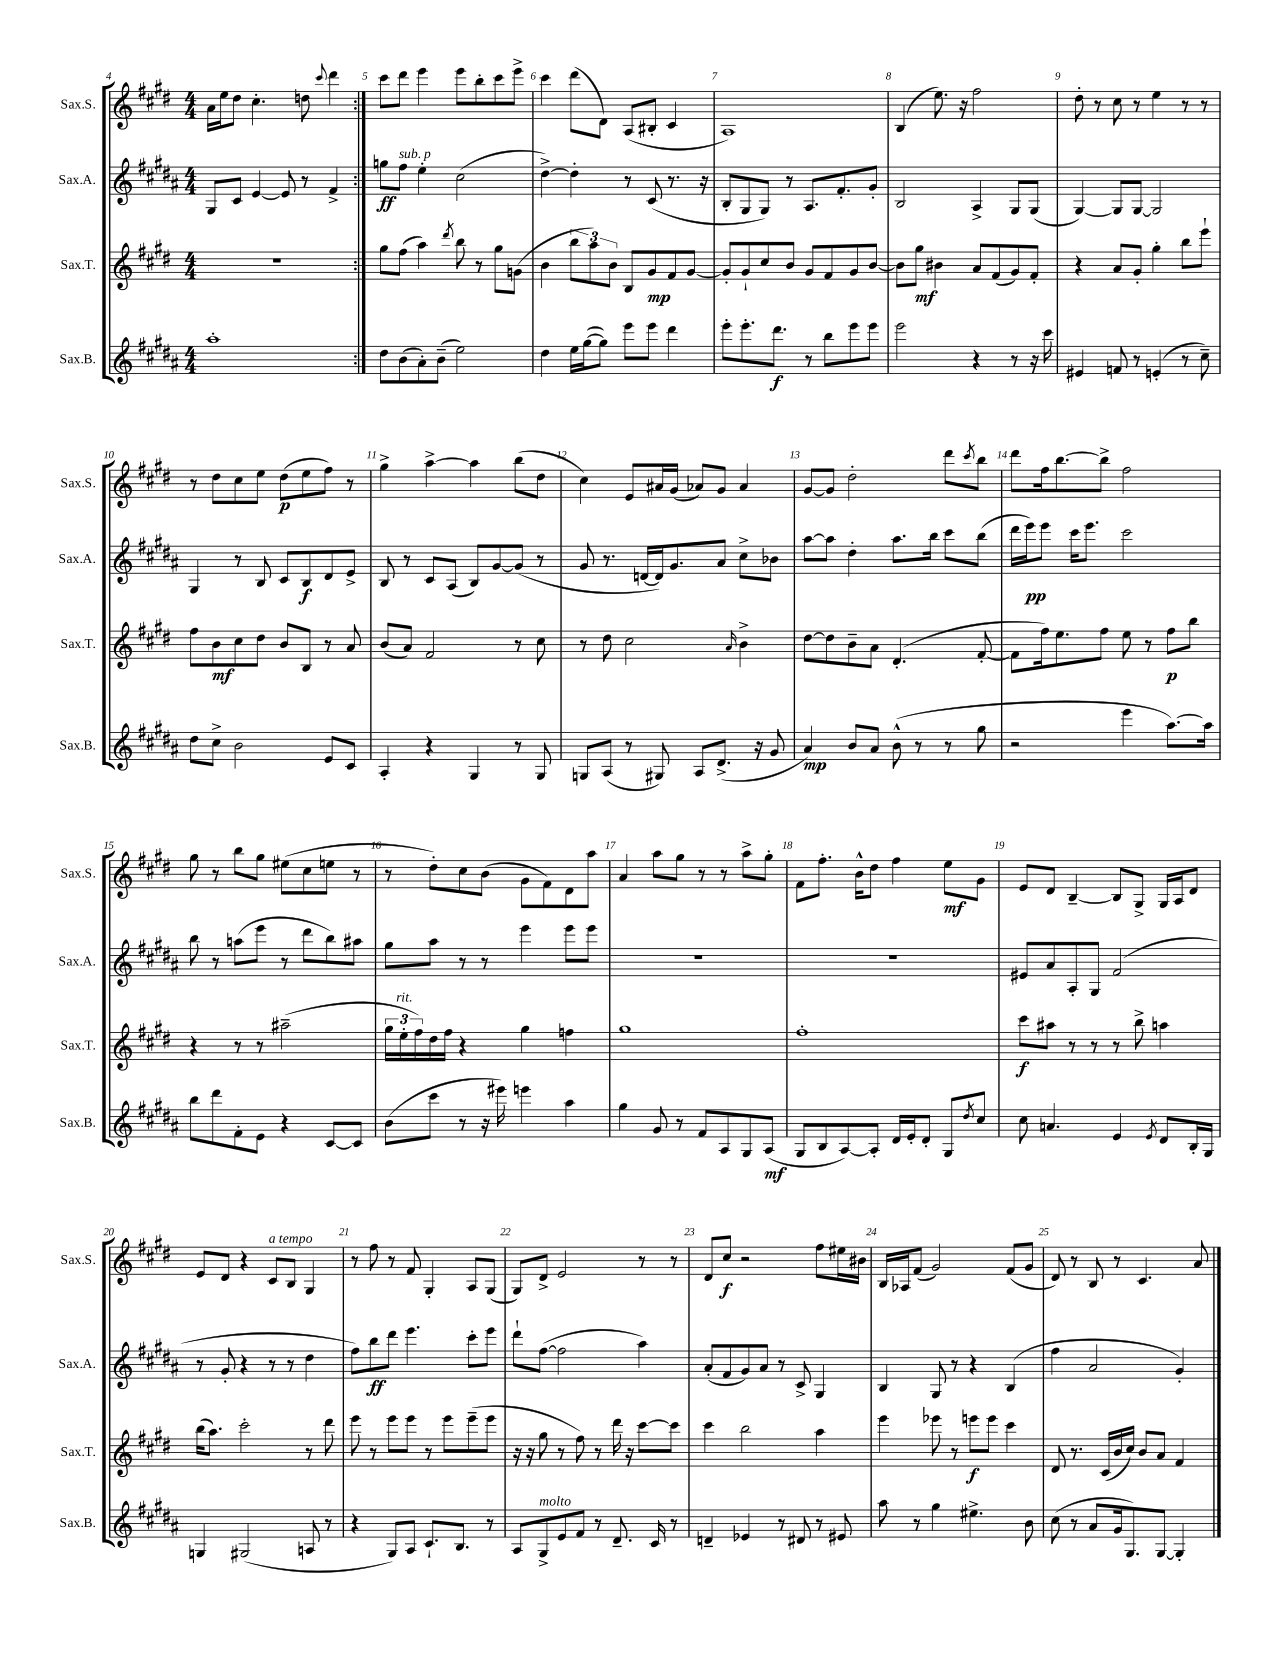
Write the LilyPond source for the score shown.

<<
\new StaffGroup <<
\new Staff = "s0" \with { instrumentName = "Sax.S." shortInstrumentName = "Sax.S." } {
    \clef treble \key e \major \numericTimeSignature \time 4/4
    \repeat volta 2 { a'16 e''16 dis''8 cis''4.-. d''8 \appoggiatura { cis'''8 } dis'''4 | }
    cis'''8 dis'''8 e'''4 e'''8 b''8-. cis'''8 e'''8-> |
    cis'''4 dis'''8( dis'8) a8( bis8-. cis'4 |
    a1) |
    b4( e''8.) r16 fis''2 |
    dis''8-. r8 cis''8 r8 e''4 r8 r8 |
    r8 dis''8 cis''8 e''8 dis''8\p( e''8 fis''8) r8 |
    gis''4-> a''4~-> a''4 b''8( dis''8 |
    cis''4) e'8 ais'16 gis'16( aes'8) gis'8 aes'4 |
    gis'8~ gis'8 dis''2-. dis'''8 \acciaccatura { cis'''8 } b''8 |
    dis'''8 fis''16 b''8.~ b''8-> fis''2 |
    gis''8 r8 b''8 gis''8 eis''8( cis''8 e''8 r8 |
    r8 dis''8-.) cis''8 b'8( gis'8 fis'8) dis'8 a''8 |
    a'4 a''8 gis''8 r8 r8 a''8-> gis''8-. |
    fis'8 fis''8.-. b'16-^ dis''8 fis''4 e''8\mf gis'8 |
    e'8 dis'8 b4~-- b8 gis8-> gis16 a16 dis'8 |
    e'8 dis'8 r4 cis'8^\markup { \italic "a tempo" } b8 gis4 |
    r8 fis''8 r8 fis'8 gis4-. a8 gis8( |
    gis8) dis'8-> e'2 r8 r8 |
    dis'8 cis''8\f r2 fis''8 eis''16 bis'16 |
    b16 aes16 fis'8( gis'2) fis'8( gis'8 |
    dis'8) r8 b8 r8 cis'4. a'8 \bar "|." |
}
\new Staff = "s1" \with { instrumentName = "Sax.A." shortInstrumentName = "Sax.A." } {
    \clef treble \key b \major \numericTimeSignature \time 4/4
    \repeat volta 2 { gis8 cis'8 e'4~ e'8 r8 fis'4-> | }
    g''8\ff fis''8^\markup { \italic "sub. p" } e''4-. cis''2( |
    dis''4~->) dis''4-. r8 cis'8( r8. r16 |
    b8-. gis8 gis8) r8 ais8. fis'8.-. gis'8-. |
    b2 ais4-> gis8 gis8( |
    gis4~) gis8 gis8~ gis2 |
    gis4 r8 b8 cis'8 b8\f dis'8 e'8-> |
    b8 r8 cis'8 ais8( b8) gis'8~ gis'8( r8 |
    gis'8 r8. d'16~ d'16) gis'8. ais'8 cis''8-> bes'8 |
    ais''8~ ais''8 dis''4-. ais''8. b''16 cis'''8 b''8( |
    dis'''16 e'''16\pp) e'''8 cis'''16 e'''8. cis'''2 |
    b''8 r8 a''8( e'''8 r8 dis'''8 b''8) ais''8 |
    gis''8 ais''8 r8 r8 e'''4 e'''8 e'''8 |
    R1 |
    R1 |
    eis'8 ais'8 ais8-. gis8 fis'2( |
    r8 gis'8-. r4 r8 r8 dis''4 |
    fis''8) b''8\ff dis'''8 e'''4. cis'''8-. e'''8 |
    dis'''8-! fis''8~( fis''2 ais''4) |
    ais'8-.( fis'8 gis'8) ais'8 r8 cis'8-> gis4 |
    b4 gis8 r8 r4 b4( |
    fis''4 ais'2 gis'4-.) \bar "|." |
}
\new Staff = "s2" \with { instrumentName = "Sax.T." shortInstrumentName = "Sax.T." } {
    \clef treble \key e \major \numericTimeSignature \time 4/4
    \repeat volta 2 { R1 | }
    gis''8 fis''8( a''4) \acciaccatura { dis'''8 } b''8 r8 gis''8 g'8( |
    b'4 \tuplet 3/2 { b''8 a''8) b'8 } b8 gis'8\mp fis'8 gis'8~ |
    gis'8-. gis'8-! cis''8 b'8 gis'8 fis'8 gis'8 b'8~ |
    b'8 gis''8\mf bis'4 a'8 fis'8( gis'8) fis'8-. |
    r4 a'8 gis'8-. gis''4-. b''8 e'''8-! |
    fis''8 b'8\mf cis''8 dis''8 b'8 b8 r8 a'8 |
    b'8( a'8) fis'2 r8 cis''8 |
    r8 dis''8 cis''2 \grace { a'16 } b'4-> |
    dis''8~ dis''8 b'8-- a'8 dis'4.-.( fis'8~-. |
    fis'8 fis''16) e''8. fis''8 e''8 r8 fis''8\p b''8 |
    r4 r8 r8 ais''2--( |
    \tuplet 3/2 { gis''16 e''16-.^\markup { \italic "rit." } fis''16) } dis''16 fis''16 r4 gis''4 f''4 |
    gis''1 |
    fis''1-. |
    cis'''8\f ais''8 r8 r8 r8 b''8-> a''4 |
    b''16( a''8.) cis'''2-. r8 dis'''8 |
    e'''8 r8 e'''8 e'''8 r8 e'''8 e'''8--( e'''8 |
    r16 r16 gis''8 r8 fis''8) r8 dis'''16 r16 cis'''8~ cis'''8 |
    cis'''4 b''2 a''4 |
    e'''4 ees'''8 r8 e'''8\f e'''8 cis'''4 |
    dis'8 r8. cis'16( b'16 cis''16) b'8 a'8 fis'4 \bar "|." |
}
\new Staff = "s3" \with { instrumentName = "Sax.B." shortInstrumentName = "Sax.B." } {
    \clef treble \key b \major \numericTimeSignature \time 4/4
    \repeat volta 2 { ais''1-. | }
    dis''8 b'8( ais'8-.) b'8--( e''2) |
    dis''4 e''16 gis''16~( gis''8) e'''8 e'''8 dis'''4 |
    e'''8-. e'''8.-. dis'''8.\f r8 b''8 e'''8 e'''8 |
    e'''2 r4 r8 r16 cis'''16 |
    eis'4 f'8 r8 e'4-.( r8 cis''8--) |
    dis''8 cis''8-> b'2 e'8 cis'8 |
    ais4-. r4 gis4 r8 gis8 |
    g8 ais8( r8 gis8) ais8 dis'8.->( r16 gis'8 |
    ais'4\mp) b'8 ais'8 b'8-^( r8 r8 gis''8 |
    r2 e'''4 ais''8.~) ais''16 |
    b''8 dis'''8 fis'8-. e'8 r4 cis'8~ cis'8 |
    b'8( cis'''8 r8 r16 eis'''16) e'''4 ais''4 |
    gis''4 gis'8 r8 fis'8 ais8 gis8 ais8\mf( |
    gis8 b8 ais8~) ais8-. dis'16 e'16-. dis'8-. gis8 \acciaccatura { dis''8 } cis''8 |
    cis''8 a'4. e'4 \acciaccatura { e'8 } dis'8 b16-. gis16 |
    g4 gis2( a8 r8 |
    r4 gis8) ais8 cis'8.-! b8. r8 |
    ais8 gis8->^\markup { \italic "molto" } e'8 fis'8 r8 dis'8.-- cis'16 r8 |
    d'4-- ees'4 r8 dis'8 r8 eis'8 |
    ais''8 r8 gis''4 eis''4.-> b'8 |
    cis''8( r8 ais'8 gis'16 gis8.) gis8~ gis4-. \bar "|." |
}
>>
>>
\layout { \context { \Score currentBarNumber = #4 \override BarNumber.break-visibility = ##(#f #t #t) barNumberVisibility = #all-bar-numbers-visible } }
